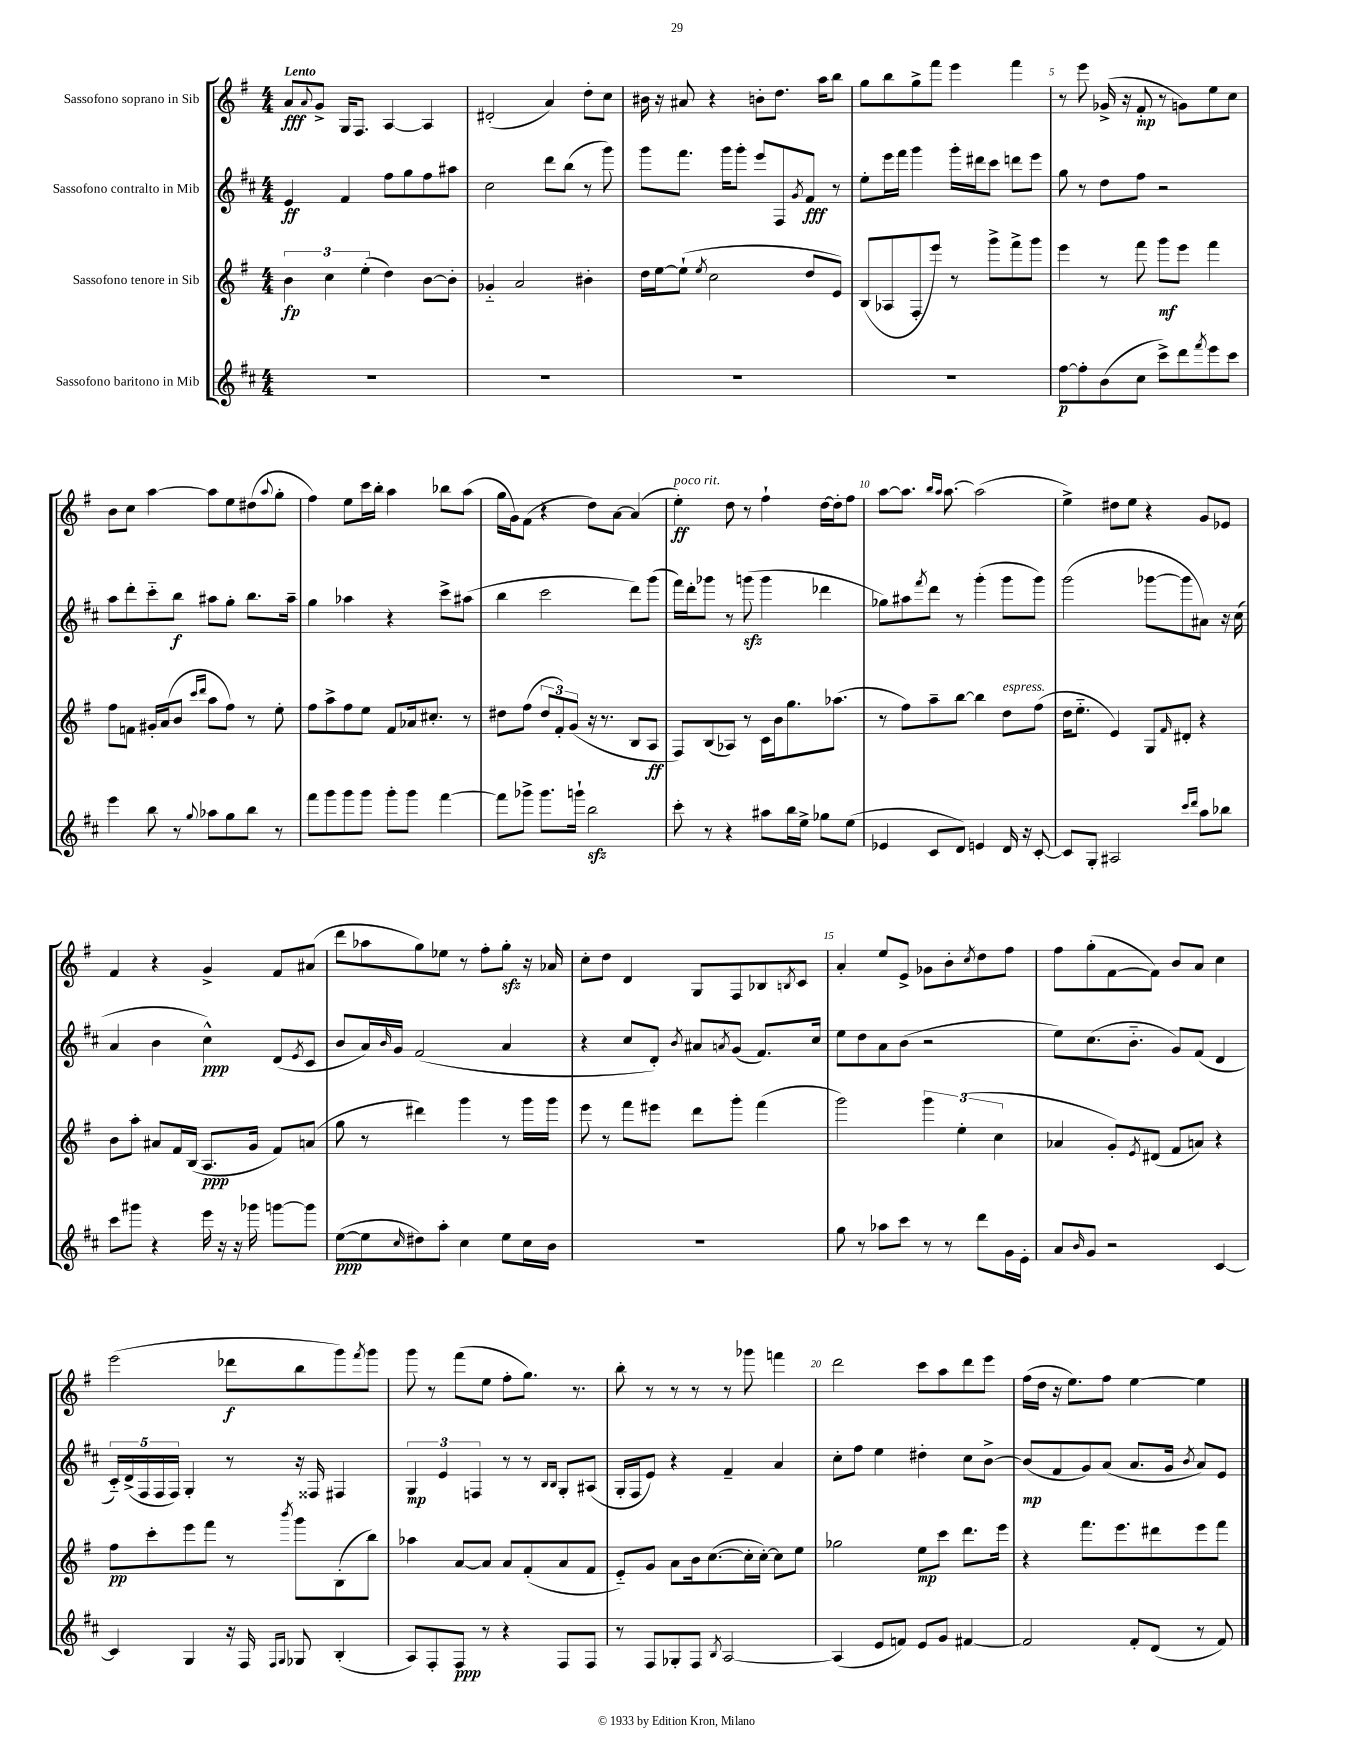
<<
\new StaffGroup <<
\new Staff = "s0" \with { instrumentName = "Sassofono soprano in Sib" } {
    \clef treble \key g \major \numericTimeSignature \time 4/4 \tempo "Lento"
    a'8\fff \appoggiatura { a'8 } g'8-> g16 fis8. a4~ a4 |
    dis'2-.( a'4) d''8-. c''8 |
    bis'16 r16 ais'8 r4 b'8-. d''8. a''16 b''8 |
    g''8 b''8 g''8-> fis'''8 e'''4 fis'''4 |
    r8 e'''8 ges'16->( r16 fis'8-.\mp r8 g'8) e''8 c''8 |
    b'8 c''8 a''4~ a''8 e''8 dis''8( \appoggiatura { a''8 } g''8-. |
    fis''4) e''8 c'''16 b''16-. a''4 bes''8 a''8( |
    g''16 g'16) fis'8( r4 d''8) a'8~ a'4( |
    e''4-.\ff^\markup { \italic "poco rit." }) d''8 r8 fis''4-! d''16~ d''16-. fis''8 |
    a''8~ a''8. \grace { b''16 a''16 } a''8.~ a''2( |
    e''4->) dis''8 e''8 r4 g'8 ees'8 |
    fis'4 r4 g'4-> fis'8 ais'8( |
    d'''8 aes''8 g''8) ees''8 r8 fis''8-. g''8-.\sfz r16 aes'16 |
    c''8-. d''8 d'4 g8 fis8 bes8 \acciaccatura { b8 } c'8 |
    a'4-. e''8 e'8-> ges'8 b'8-. \acciaccatura { c''8 } d''8 fis''8 |
    fis''8 g''8-.( fis'8~ fis'8) b'8 a'8 c''4 |
    e'''2( des'''8\f b''8 g'''8) \acciaccatura { fis'''8 } g'''8 |
    g'''8 r8 fis'''8( e''8 fis''8-. g''8.) r8. |
    b''8-. r8 r8 r8 r8 ges'''8 f'''4 |
    d'''2 c'''8 a''8 d'''8 e'''8 |
    fis''16( d''16 r16 e''8.) fis''8 e''4~ e''4 \bar "|." |
}
\new Staff = "s1" \with { instrumentName = "Sassofono contralto in Mib" } {
    \clef treble \key d \major \numericTimeSignature \time 4/4
    e'4\ff fis'4 fis''8 g''8 fis''8 ais''8 |
    cis''2 d'''8 b''8( r8 g'''8) |
    g'''8 fis'''8. g'''16 g'''8-. e'''8 fis8 \acciaccatura { g'8 } fis'8\fff r8 |
    e''8-. e'''16 fis'''16 g'''4 g'''16-. dis'''16 cis'''8 d'''8 e'''8 |
    g''8 r8 d''8 fis''8 r2 |
    a''8 d'''8-. cis'''8-_ b''8\f ais''8 g''8-. b''8. ais''16-- |
    g''4 aes''4 r4 cis'''8-> ais''8( |
    b''4 cis'''2 d'''8) g'''8( |
    fis'''16) d'''16-. ges'''8 r8 g'''8\sfz( g'''4 des'''4 |
    ges''8) ais''8 \acciaccatura { fis'''8 } d'''8 r8 g'''4-.( g'''8 g'''8) |
    g'''2( ges'''8~ ges'''8 ais'8) r16 cis''16( |
    a'4 b'4 cis''4-^\ppp) d'8( \acciaccatura { e'8 } cis'8 |
    b'8 a'16) \grace { b'16 } g'16 fis'2( a'4 |
    r4 cis''8 d'8-.) \acciaccatura { b'8 } ais'8 \acciaccatura { a'8 } g'8( fis'8.) cis''16 |
    e''8 d''8 a'8 b'8( r2 |
    e''8) cis''8.( b'8.-_ g'8) fis'8( d'4 |
    \tuplet 5/4 { cis'16-_) d'16->( fis16 fis16 fis16) } g4-. r8 r16 fisis16 fis4 |
    \tuplet 3/2 { g4\mp e'4 f4 } r8 r8 \grace { b16 b16 } g8-. ais8( |
    g16-. fis16 e'8) r4 fis'4-- a'4 |
    cis''8-. fis''8 e''4 dis''4-. cis''8 b'8~-> |
    b'8\mp( fis'8 g'8) a'8( a'8. g'16 \acciaccatura { b'8 } a'8) e'8 \bar "|." |
}
\new Staff = "s2" \with { instrumentName = "Sassofono tenore in Sib" } {
    \clef treble \key g \major \numericTimeSignature \time 4/4
    \tuplet 3/2 { b'4\fp c''4 e''4-.( } d''4) b'8~ b'8-. |
    ges'4-_ a'2 bis'4-. |
    d''16 e''16~ e''8-!( \acciaccatura { e''8 } c''2 d''8 e'8) |
    b8( aes8 fis8-. e'''8) r8 g'''8-> fis'''8-> g'''8 |
    e'''4 r8 fis'''8 g'''8\mf e'''8 fis'''4 |
    fis''8 f'8 gis'16-. a'16( b'8 \grace { c'''16 d'''16 } a''8 fis''8) r8 e''8-. |
    fis''8 a''8-> fis''8 e''8 fis'8 aes'16 cis''8.-. r8 |
    dis''8 fis''8( \tuplet 3/2 { dis''8 fis'8-.) g'8( } r16 r8. b8 a8\ff |
    fis8) b8( aes8) r8 c'16 b'16 g''8. aes''8.( |
    r8 fis''8) a''8-- b''8~ b''4 d''8^\markup { \italic "espress." } fis''8( |
    d''16 e''8.-_ e'4) g8 \grace { fis'16 } dis'8-. r4 |
    b'8 a''8-. ais'8 fis'16 b16( a8.\ppp g'16 fis'8) a'8( |
    g''8 r8 dis'''4) g'''4 r8 g'''16 g'''16 |
    e'''8 r8 fis'''8 eis'''8 d'''8 g'''8-. fis'''4( |
    g'''2) \tuplet 3/2 { g'''4 e''4-.( c''4 } |
    aes'4 g'8-.) \acciaccatura { e'8 } dis'8( fis'8 a'8) r4 |
    fis''8\pp c'''8-. e'''8 fis'''8 r8 \acciaccatura { b'''8 } g'''8 b8-.( b''8) |
    aes''4 a'8~ a'8 a'8 fis'8-.( a'8 fis'8 |
    e'8-_) g'8 a'8 b'16 c''8.~( c''16-. c''16~-.) c''8 e''8 |
    ges''2 e''8\mp c'''8 d'''8. e'''16 |
    r4 fis'''8. e'''8. dis'''8 e'''8 fis'''8 \bar "|." |
}
\new Staff = "s3" \with { instrumentName = "Sassofono baritono in Mib" } {
    \clef treble \key d \major \numericTimeSignature \time 4/4
    R1 |
    R1 |
    R1 |
    R1 |
    fis''8~\p fis''8-. b'8( cis''8 cis'''8->) d'''8 \acciaccatura { fis'''8 } e'''8 cis'''8 |
    e'''4 b''8 r8 \appoggiatura { g''8 } aes''8 g''8 b''8 r8 |
    fis'''8 g'''8 g'''8 g'''8 g'''8-. g'''8 fis'''4~ |
    fis'''8 ges'''8-> ges'''8. g'''16-! b''2\sfz |
    cis'''8-. r8 r4 ais''8 b''16 e''16-> ges''8 e''8( |
    ees'4 cis'8 d'8) e'4 d'16 r16 cis'8~-. |
    cis'8 g8-. ais2 \grace { cis'''16 d'''16 } a''8 bes''8 |
    cis'''8 gis'''8 r4 e'''16 r16 r16 ges'''16 g'''8~ g'''8 |
    e''8~\ppp( e''8 \grace { cis''16 } dis''8) a''8-. cis''4 e''8 cis''16 b'16 |
    R1 |
    g''8 r8 aes''8 cis'''8 r8 r8 d'''8 g'16 e'16-. |
    a'8 \grace { b'16 } g'8 r2 cis'4~ |
    cis'4 g4 r16 fis16 \grace { fis16 g16 } ges8 b4-.( |
    a8) fis8-. fis8\ppp r8 r4 fis8 fis8 |
    r8 fis8 ges8-. fis8 \acciaccatura { b8 } a2~ |
    a4( e'8 f'8) e'8 g'8 fis'4~ |
    fis'2 fis'8-. d'8( r8 fis'8) \bar "|." |
}
>>
>>
\layout { \context { \Score \override BarNumber.break-visibility = ##(#f #t #t) barNumberVisibility = #(every-nth-bar-number-visible 5) } }
